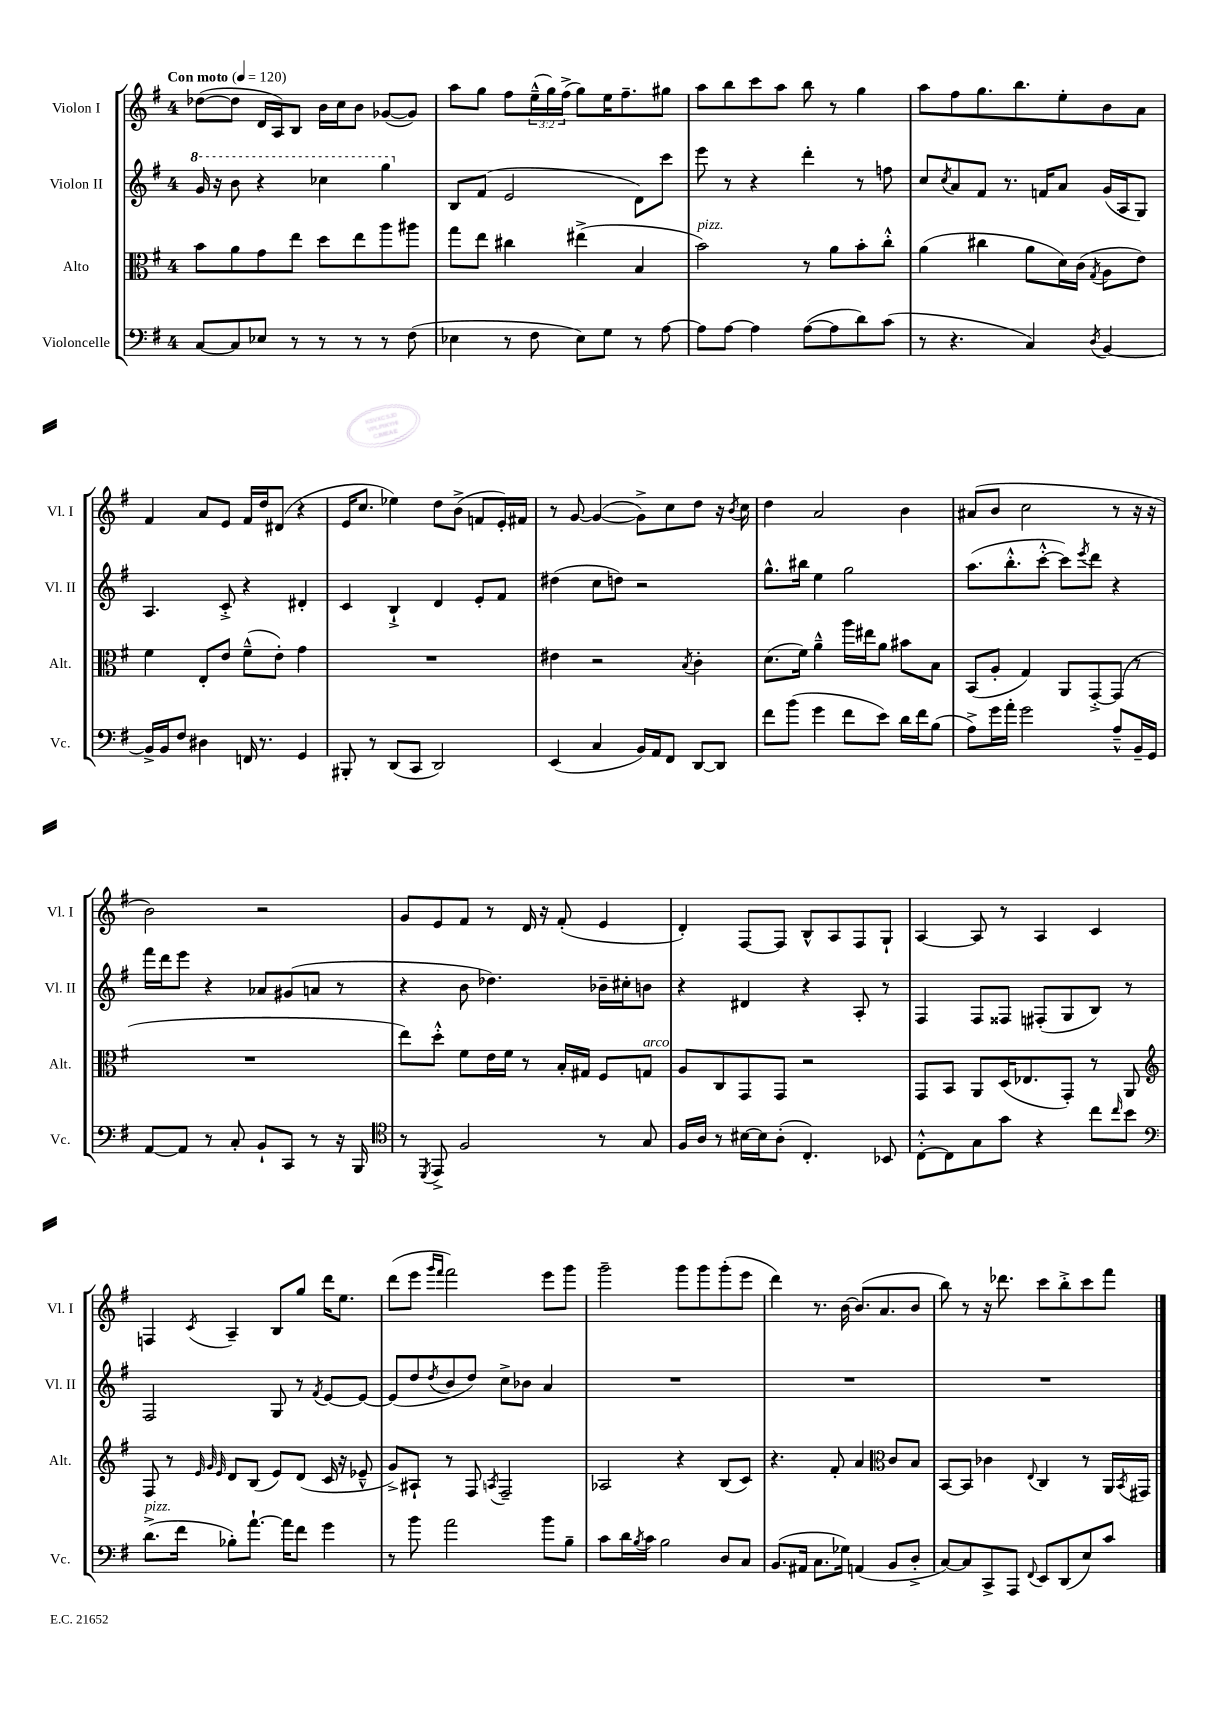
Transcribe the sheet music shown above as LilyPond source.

<<
\new StaffGroup <<
\new Staff = "s0" \with { instrumentName = "Violon I" shortInstrumentName = "Vl. I" } {
    \clef treble \key g \major \once \override Staff.TimeSignature.style = #'single-digit \time 4/4 \override Staff.TupletNumber.text = #tuplet-number::calc-fraction-text \tempo "Con moto" 4 = 120
    des''8~( des''8 d'16 a16) b8 b'16 c''16 b'8 ges'8~( ges'8) |
    a''8 g''8 fis''8 \tuplet 3/2 { e''16---^( g''16) fis''16->( } g''8) e''16 fis''8.-- gis''8 |
    a''8 b''8 c'''8 a''8 b''8 r8 g''4 |
    a''8 fis''8 g''8. b''8. e''8-. b'8 a'8 |
    fis'4 a'8 e'8 fis'16 d''16 dis'8( r4 |
    e'16 c''8. ees''4) d''8 b'8->( f'8 e'16-.) fis'16 |
    r8 g'8~ g'4~( g'8->) c''8 d''8 r16 \acciaccatura { b'8 } c''16 |
    d''4 a'2 b'4 |
    ais'8( b'8 c''2 r8 r16 r16 |
    b'2) r2 |
    g'8 e'8 fis'8 r8 d'16 r16 fis'8-.( e'4 |
    d'4-.) fis8~ fis8 b8-^ a8 fis8 g8-! |
    a4~ a8 r8 a4 c'4 |
    f4 \acciaccatura { c'8 } a4-- b8 g''8 d'''16 e''8. |
    d'''8( e'''8 \grace { g'''16 fis'''16 } fis'''2) e'''8 g'''8 |
    g'''2-- g'''8 g'''8 g'''8-.( e'''8 |
    d'''4) r8. b'16~ b'8.( a'8. b'8 |
    b''8) r8 r16 des'''8. c'''8 b''8-.-> c'''8 fis'''8 \bar "|." |
}
\new Staff = "s1" \with { instrumentName = "Violon II" shortInstrumentName = "Vl. II" } {
    \clef treble \key g \major \once \override Staff.TimeSignature.style = #'single-digit \time 4/4
    \ottava #1 g''16 r16 b''8 r4 ces'''4 g'''4 \ottava #0 |
    b8 fis'8( e'2 d'8) c'''8 |
    e'''8 r8 r4 d'''4-. r8 f''8 |
    c''8 \acciaccatura { c''8 } a'8 fis'8 r8. f'16 a'8 g'16( a16 g8) |
    a4. c'8-.-> r4 dis'4-. |
    c'4 b4-!-> d'4 e'8-. fis'8 |
    dis''4( c''8 d''8) r2 |
    g''8.-^ bis''16 e''4 g''2 |
    a''8.( b''8.-.-^ c'''8~-.-^ c'''8) \acciaccatura { e'''8 } d'''8 r4 |
    fis'''16 d'''16 e'''8 r4 aes'8 gis'8( a'8 r8 |
    r4 b'8 des''4.) bes'16-- cis''16-. b'8 |
    r4 dis'4 r4 a8-. r8 |
    fis4 fis8 fisis8 fis8-.( g8 b8) r8 |
    fis2 g8 r8 \acciaccatura { fis'8 } e'8~ e'8~ |
    e'8( d''8 \acciaccatura { d''8 } b'8 d''8) c''8-> bes'8 a'4 |
    R1 |
    R1 |
    R1 \bar "|." |
}
\new Staff = "s2" \with { instrumentName = "Alto" shortInstrumentName = "Alt." } {
    \clef alto \key g \major \once \override Staff.TimeSignature.style = #'single-digit \time 4/4
    b'8 a'8 g'8 e''8 d''8 e''8 a''8 ais''8 |
    g''8 e''8 cis''4 eis''4->( b4 |
    b'2^\markup { \italic "pizz." }) r8 a'8 b'8-. c''8-.-^ |
    a'4( cis''4 a'8 d'16) c'16( \acciaccatura { g8 } a8 e'8) |
    fis'4 e8-. e'8 fis'8---^( e'8-.) g'4 |
    R1 |
    eis'4 r2 \acciaccatura { b8 } c'4-. |
    d'8.( fis'16) a'4---^ a''16 eis''16 a'8 bis'8 b8 |
    b,8( a8-. g4) a,8 g,8~-.-> g,8( r8 |
    R1 |
    e''8) d''8-.-^ fis'8 e'16 fis'16 r8 b16-. gis16 fis8 g8^\markup { \italic "arco" } |
    a8 c8 g,8 g,8 r2 |
    g,8 b,8 a,8 d16( ees8. g,8-.) r8 a,8 |
    \clef treble fis8 r8 \grace { e'32 g'32 e'32 } d'8 b8( e'8) d'8( c'16 r16 ees'8---^ |
    g'8->) ais8-! r8 fis8 \acciaccatura { a8 } fis2-- |
    aes2 r4 b8( c'8) |
    r4. fis'8-. a'4 \clef alto c'8 b8 |
    b,8~ b,8 ces'4 \appoggiatura { e8 } c4 r8 a,16 \acciaccatura { b,8 } gis,16 \bar "|." |
}
\new Staff = "s3" \with { instrumentName = "Violoncelle" shortInstrumentName = "Vc." } {
    \clef bass \key g \major \once \override Staff.TimeSignature.style = #'single-digit \time 4/4
    c8~ c8 ees8 r8 r8 r8 r8 fis8( |
    ees4 r8 fis8 ees8) g8 r8 a8~ |
    a8 a8~ a4 a8~( a8 d'8) c'8( |
    r8 r4. c4) \acciaccatura { d8 } b,4~ |
    b,16-> b,16 fis8 dis4 f,16 r8. g,4 |
    bis,,8-. r8 d,8( c,8 d,2) |
    e,4( c4 b,16) a,16 fis,8 d,8~ d,8 |
    fis'8 b'8( g'4 fis'8 e'8) d'16 fis'16 b8( |
    a8->) g'16 a'16-. g'2 a8---^ b,16-- g,16 |
    a,8~ a,8 r8 c8-. b,8-! c,8 r8 r16 b,,16 |
    \clef tenor r8 \acciaccatura { d,8 } e,8-> fis2 r8 g8 |
    fis16 a16 r8 bis16~ bis16 a8-.( c4.-.) bes,8 |
    c8~-.-^ c8 g8 g'8 r4 c''8 \grace { c''16 } b'8 |
    \clef bass d'8.->^\markup { \italic "pizz." }( fis'16 bes8-.) a'8.~-! a'16 fis'8 g'4 |
    r8 b'8 a'2 b'8 b8-- |
    c'8 d'16 \acciaccatura { b8 } c'16 b2 d8 c8 |
    b,8.( ais,16 c8. ges16) a,4( b,8 d8-.-> |
    c8~) c8 c,8-> a,,8 \appoggiatura { fis,8 } e,8 d,8( e8) c'8 \bar "|." |
}
>>
>>
\layout { \context { \Score \remove "Bar_number_engraver" } }
